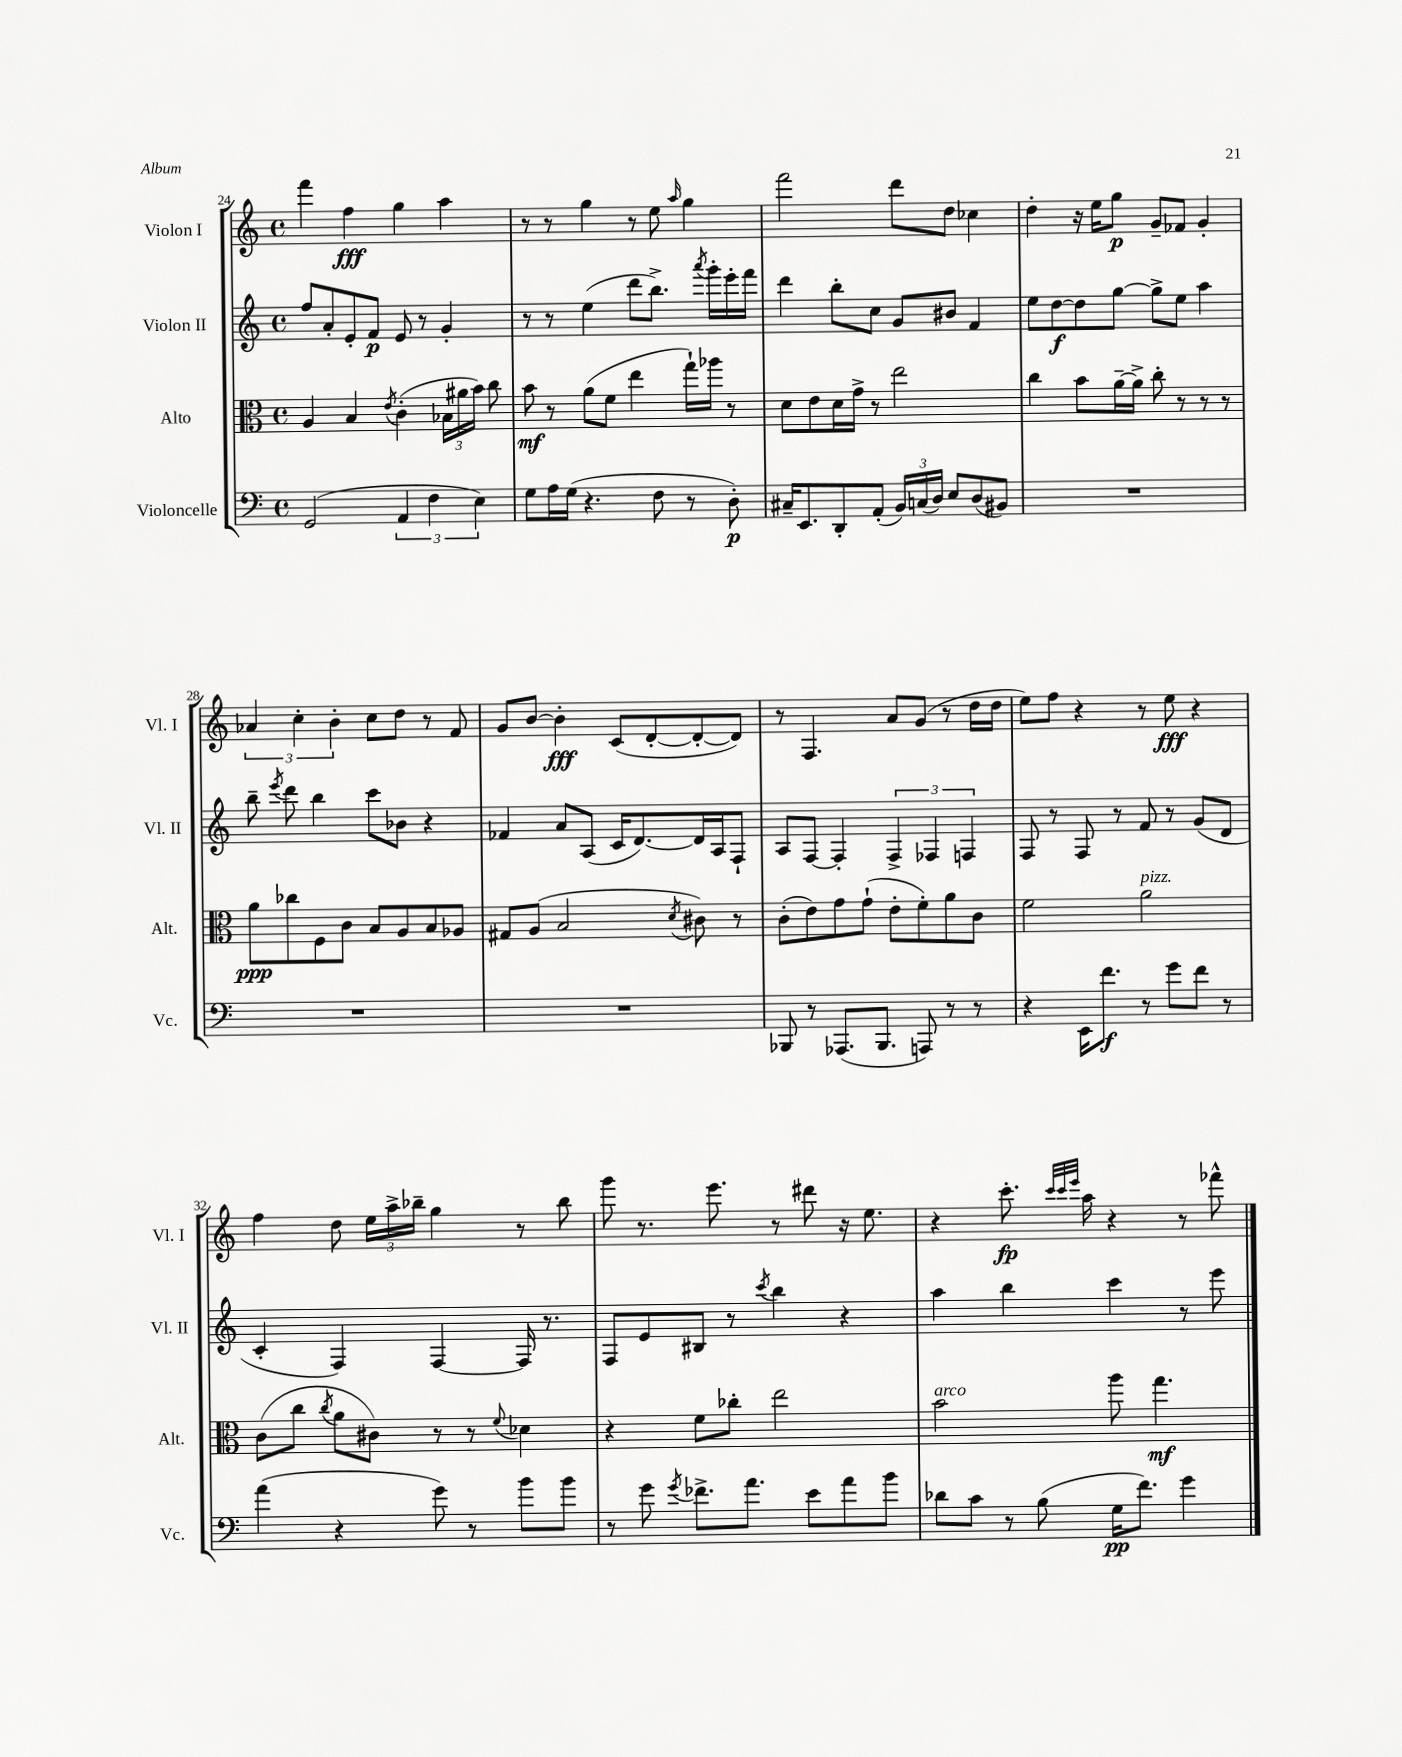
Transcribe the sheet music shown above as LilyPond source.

<<
\new StaffGroup <<
\new Staff = "s0" \with { instrumentName = "Violon I" shortInstrumentName = "Vl. I" } {
    \clef treble \key c \major \defaultTimeSignature \time 4/4
    \autoBeamOff f'''4 f''4\fff g''4 a''4 |
    r8 r8 g''4 r8 e''8 \grace { a''16 } g''4 |
    f'''2 d'''8[ d''8] ces''4 |
    d''4-. r16 e''16[ g''8]\p g'8[-- fes'8] g'4-. |
    \tuplet 3/2 { aes'4 c''4-. b'4-. } c''8[ d''8] r8 f'8 |
    g'8[ b'8]~ b'4-.\fff c'8[( d'8~-. d'8~-. d'8]) |
    r8 f4. a'8[ g'8]( r8 d''16[ d''16] |
    e''8[) f''8] r4 r8 e''8\fff r4 |
    f''4 d''8 \tuplet 3/2 { e''16[ a''16-> bes''16]-- } g''4 r8 bes''8 |
    g'''8 r8. e'''8. r8 dis'''8 r16 e''8. |
    r4 c'''8.-.\fp \grace { c'''32[ c'''32 e'''32] } a''16 r4 r8 fes'''8-^ \bar "|." |
}
\new Staff = "s1" \with { instrumentName = "Violon II" shortInstrumentName = "Vl. II" } {
    \clef treble \key c \major \defaultTimeSignature \time 4/4
    \autoBeamOff f''8[ a'8-. e'8-. f'8]\p e'8 r8 g'4-. |
    r8 r8 e''4( d'''8[ b''8.]->) \acciaccatura { a'''8 } g'''16[-. e'''16-. f'''16] |
    d'''4 b''8[-. c''8] g'8[ bis'8] f'4 |
    e''8[ d''8~\f d''8 g''8]~ g''8[-> e''8] a''4 |
    b''8-- \acciaccatura { e'''8 } d'''8 b''4 c'''8[ bes'8] r4 |
    fes'4 a'8[ a8]( c'16[ d'8.~) d'16 a16 f8]-! |
    a8[ f8]~ f4-. \tuplet 3/2 { f4-> fes4 f4 } |
    f8 r8 f8 r8 f'8 r8 g'8[( d'8] |
    c'4-. f4) f4~ f16 r8. |
    f8[ e'8 bis8] r8 \acciaccatura { c'''8 } b''4 r4 |
    a''4 b''4 c'''4 r8 e'''8 \bar "|." |
}
\new Staff = "s2" \with { instrumentName = "Alto" shortInstrumentName = "Alt." } {
    \clef alto \key c \major \defaultTimeSignature \time 4/4
    \autoBeamOff a4 b4 \acciaccatura { e'8 } c'4-.( \tuplet 3/2 { bes16[ ais'16 b'16]) } c''8 |
    b'8\mf r8 a'8[( f'8] e''4 g''16[-!) aes''16] r8 |
    d'8[ e'8 d'16 g'16]-> r8 e''2 |
    c''4 b'8[ a'16~-- a'16]-> c''8-. r8 r8 r8 |
    a'8[\ppp ces''8 f8 c'8] b8[ a8 b8 aes8] |
    gis8[ a8]( b2 \acciaccatura { d'8 } cis'8) r8 |
    c'8[-.( e'8) g'8 g'8]-!( e'8[-. f'8-.) a'8 c'8] |
    f'2 a'2^\markup { \italic "pizz." } |
    c'8[( c''8] \acciaccatura { c''8 } a'8[ cis'8]) r8 r8 \appoggiatura { f'8 } des'4 |
    r4 f'8[ ces''8]-. e''2 |
    b'2^\markup { \italic "arco" } a''8 g''4.\mf \bar "|." |
}
\new Staff = "s3" \with { instrumentName = "Violoncelle" shortInstrumentName = "Vc." } {
    \clef bass \key c \major \defaultTimeSignature \time 4/4
    \autoBeamOff g,2( \tuplet 3/2 { a,4 f4 e4) } |
    g8[ a16 g16]( r4. f8 r8 d8-.\p) |
    cis16[-- e,8. d,8-. a,8]-.( \tuplet 3/2 { b,16[) c16( d16]) } e8[ d8( bis,8]) |
    R1 |
    R1 |
    R1 |
    bes,,8 r8 aes,,8.[( bes,,8.] a,,8) r8 r8 |
    r4 e,16[ f'8.]\f r8 g'8[ f'8] r8 |
    a'4( r4 g'8) r8 b'8[ b'8] |
    r8 g'8 \acciaccatura { g'8 } fes'8.[-> a'8.] e'8[ a'8 b'8] |
    des'8[ c'8] r8 b8( g16[\pp f'8.]) g'4 \bar "|." |
}
>>
>>
\layout { \context { \Score currentBarNumber = #24 } }
